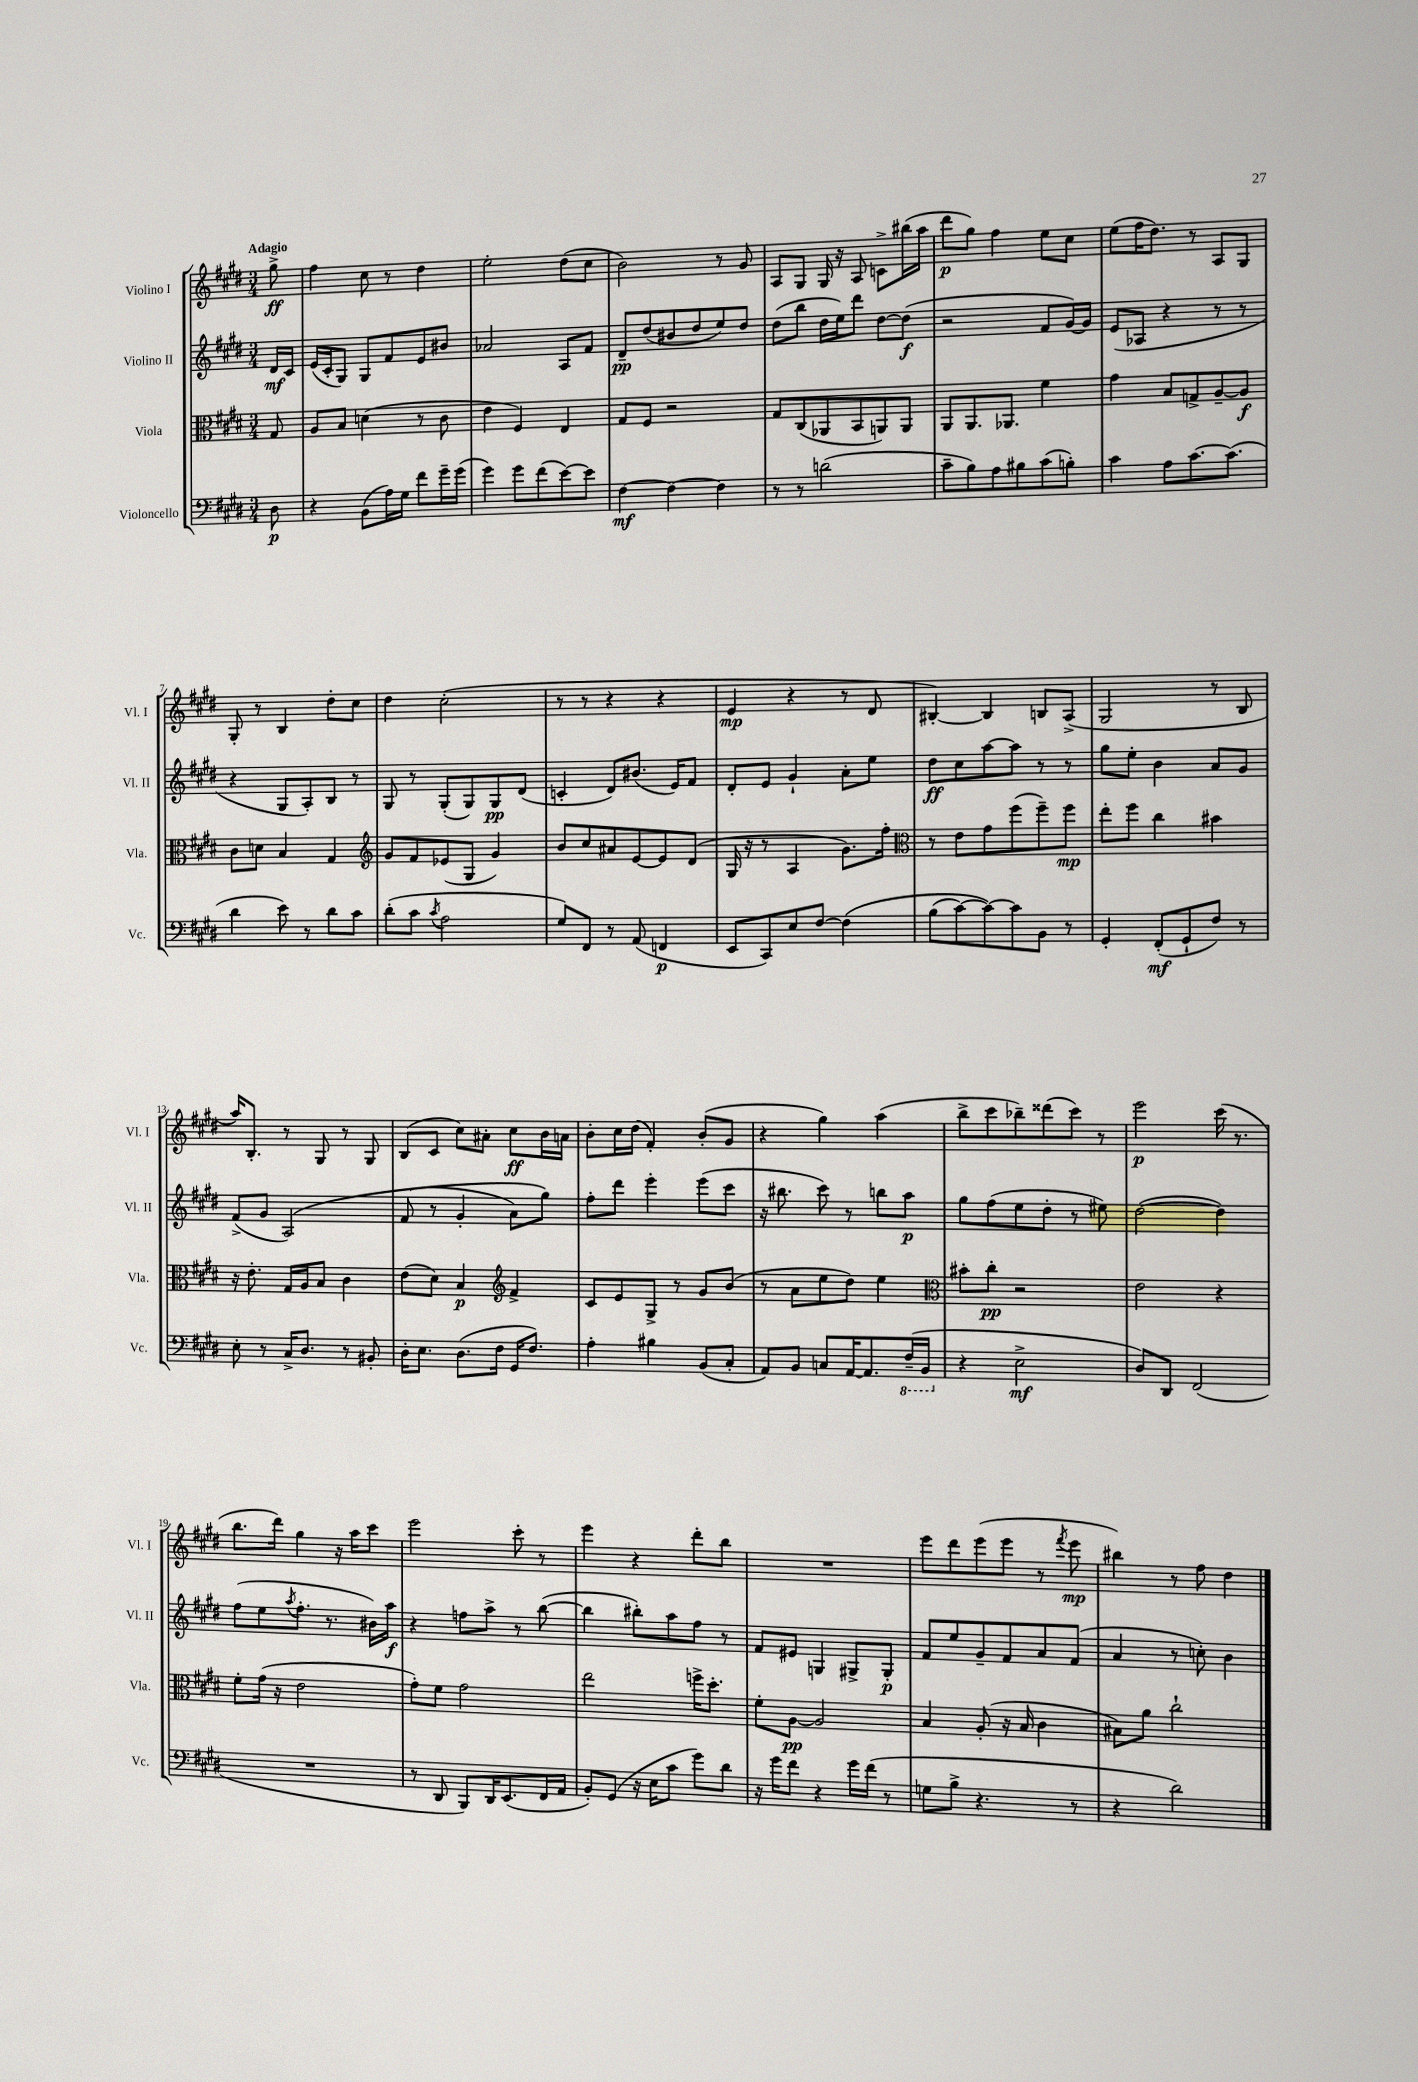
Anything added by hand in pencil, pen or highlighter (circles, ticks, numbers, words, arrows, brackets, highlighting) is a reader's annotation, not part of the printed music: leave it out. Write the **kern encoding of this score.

**kern	**dynam	**kern	**dynam	**kern	**dynam	**kern	**dynam
*part4	*part4	*part3	*part3	*part2	*part2	*part1	*part1
*staff4	*staff4	*staff3	*staff3	*staff2	*staff2	*staff1	*staff1
*I"Violoncello	*	*I"Viola	*	*I"Violino II	*	*I"Violino I	*
*I'Vc.	*	*I'Vla.	*	*I'Vl. II	*	*I'Vl. I	*
*clefF4	*	*clefC3	*	*clefG2	*	*clefG2	*
*k[f#c#g#d#]	*	*k[f#c#g#d#]	*	*k[f#c#g#d#]	*	*k[f#c#g#d#]	*
*M3/4	*	*M3/4	*	*M3/4	*	*M3/4	*
=	=	=	=	=	=	=	=
!	!	!	!	!	!	!LO:TX:a:B:t=Adagio	!
8D#\	p	8G#/	.	16d#/LL	mf	8gg#^\	ff
.	.	.	.	16c#/JJ	.	.	.
=1	=1	=1	=1	=1	=1	=1	=1
4r	.	8A/L	.	(16e/LL	.	4ff#\	.
.	.	.	.	16c#'/J	.	.	.
.	.	8B/J	.	8G#/J)	.	.	.
(8BB\L	.	(4dn\	.	8G#/L	.	8cc#\	.
16A\L)	.	.	.	8f#/	.	8r	.
16G#\JJ	.	.	.	.	.	.	.
8f#\L	.	8r	.	8e/	.	4dd#\	.
16g#~\L	.	8c#\	.	8b#X/J	.	.	.
(16g#\JJ	.	.	.	.	.	.	.
=2	=2	=2	=2	=2	=2	=2	=2
4g#\)	.	4e\	.	2a-X/	.	2ee'\	.
8g#\L	.	4F#/)	.	.	.	.	.
(8f#\	.	.	.	.	.	.	.
[8e\)	.	4E/	.	8A/L	.	(8dd#\L	.
8e\J]	.	.	.	8f#/J	.	8cc#\J	.
=3	=3	=3	=3	=3	=3	=3	=3
[4F#\	mf	8G#/L	.	8d#~/L	pp	2b\)	.
.	.	8F#/J	.	(8dd#/	.	.	.
4F#\_	.	2r	.	8b#X/	.	.	.
.	.	.	.	8dd#/	.	.	.
4F#\]	.	.	.	8ee/)	.	8r	.
.	.	.	.	8dd#/J	.	8g#/	.
=4	=4	=4	=4	=4	=4	=4	=4
8r	.	8G#/L	.	(8dd#\L	.	8A/L	.
8r	.	(8C#/	.	8bb\J	.	8G#/J	.
(2dn\	.	8AA-X/	.	16dd#\LL	.	16G#/	.
.	.	.	.	16ee\J)	.	16r	.
.	.	8BB/	.	8ddd#\J	.	8A/	.
.	.	8AAn/)	.	[8dd#\L	.	8cn^\L	.
.	.	8AA/J	.	(8dd#\J]	f	(16bb#X\L	.
.	.	.	.	.	.	16aa\JJ	.
=5	=5	=5	=5	=5	=5	=5	=5
8c#~\L	.	8AA/L	.	2r	.	8ddd#\L	p
8B\)	.	8.AA/	.	.	.	8gg#\J)	.
8A\	.	.	.	.	.	4ff#\	.
.	.	8.AA-X/J	.	.	.	.	.
8B#X\	.	.	.	.	.	.	.
(8c#\	.	4f#\	.	8f#/L	.	8ee\L	.
8Bn'\J)	.	.	.	[16g#/L)	.	8cc#\J	.
.	.	.	.	16g#/JJ]	.	.	.
=6	=6	=6	=6	=6	=6	=6	=6
4c#\	.	4g#\	.	(8e/L	.	(8ee\L	.
.	.	.	.	8A-X/J	.	16ff#\K	.
.	.	.	.	.	.	8.dd#\J)	.
8A\L	.	8B/L	.	4r	.	.	.
[8.c#\	.	8Gn^/	.	.	.	8r	.
.	.	[8A~/	.	8r	.	8A/L	.
(8.c#\J]	.	.	.	.	.	.	.
.	.	8A/J]	f	8r	.	8G#/J	.
!!LO:LB:g=z
=7	=7	=7	=7	=7	=7	=7	=7
4d#\	.	8c#\L	.	4r	.	8G#'/	.
.	.	8dn\J	.	.	.	8r	.
8e\)	.	4B/	.	8G#/L	.	4B/	.
8r	.	.	.	8A'/)	.	.	.
8d#\L	.	4G#/	.	8B/J	.	8dd#'\L	.
8c#\J	.	.	.	8r	.	8cc#\J	.
=8	=8	=8	=8	=8	=8	=8	=8
*	*	*clefG2	*	*	*	*	*
(8d#'\L	.	8g#/L	.	8G#/	.	4dd#\	.
8c#\J	.	8f#/	.	8r	.	.	.
8qc#/	.	.	.	.	.	.	.
2A\	.	(8e-X/	.	(8G#'/L	.	(2cc#'\	.
.	.	8G#/J	.	8G#/)	.	.	.
.	.	4g#/)	.	8G#/	pp	.	.
.	.	.	.	(8d#/J	.	.	.
=9	=9	=9	=9	=9	=9	=9	=9
8G#/L)	.	8b/L	.	4cn'/	.	8r	.
8FF#/J	.	8cc#/	.	.	.	8r	.
8r	.	8a#X/	.	8d#/L)	.	4r	.
(8AA/	.	[8e/	.	(8.b#X/J	.	.	.
4FFn/	p	8e/]	.	.	.	4r	.
.	.	.	.	16e/KL)	.	.	.
.	.	(8d#/J	.	8f#/J	.	.	.
=10	=10	=10	=10	=10	=10	=10	=10
8EE/L	.	16G#/	.	8d#'/L	.	4e/	mp
.	.	16r	.	.	.	.	.
8CC#/)	.	8r	.	8e/J	.	.	.
8E/	.	4A/	.	4g#`/	.	4r	.
[8F#/J	.	.	.	.	.	.	.
(4F#\]	.	8.g#\L)	.	8a'\L	.	8r	.
.	.	.	.	8ee\J	.	8d#/	.
.	.	16ff#'\Jk	.	.	.	.	.
=11	=11	=11	=11	=11	=11	=11	=11
*	*	*clefC3	*	*	*	*	*
(8B\L	.	8r	.	8dd#\L	ff	[4B#X'/)	.
[8c#\)	.	8e\L	.	8cc#\	.	.	.
8c#\_)	.	8g#\	.	[8aa\	.	4B#/]	.
8c#\]	.	(8ff#\	.	8aa\J]	.	.	.
8BB\J	.	8ff#~\)	.	8r	.	8Bn/L	.
8r	.	8ff#\J	mp	8r	.	(8A^/J	.
=12	=12	=12	=12	=12	=12	=12	=12
4GG#'/	.	8ee'\L	.	8gg#\L	.	2G#/	.
.	.	8ff#\J	.	8ee'\J	.	.	.
(8FF#'/L	mf	4cc#\	.	4b\	.	.	.
8GG#`/	.	.	.	.	.	.	.
8F#/J)	.	4b#X\	.	8a/L	.	8r	.
8r	.	.	.	8g#/J	.	8B/	.
!!LO:LB:g=z
=13	=13	=13	=13	=13	=13	=13	=13
8E'\	.	16r	.	(8f#^/L	.	16aa/KL)	.
.	.	8.e'\	.	.	.	8.B'/J	.
8r	.	.	.	8g#/J	.	.	.
16C#^/KL	.	16G#/LL	.	(2A/)	.	8r	.
8.D#/J	.	16A/J	.	.	.	.	.
.	.	8B/J	.	.	.	8G#/	.
8r	.	4c#\	.	.	.	8r	.
8BB#X'/	.	.	.	.	.	8G#/	.
=14	=14	=14	=14	=14	=14	=14	=14
16D#'\KL	.	(8e\L	.	(8f#/	.	(8B/L	.
8.E\J	.	.	.	.	.	.	.
.	.	8d#\J)	.	8r	.	8c#/J	.
(8.D#\L	.	4B/	p	4g#'/	.	8cc#\L)	.
.	.	.	.	.	.	8a#X'\J	.
16F#\Jk	.	.	.	.	.	.	.
*	*	*clefG2	*	*	*	*	*
16GG#/KL	.	4f#^/	.	8a\L)	.	8cc#\L	ff
8.F#/J)	.	.	.	.	.	.	.
.	.	.	.	8gg#\J)	.	16b\L	.
.	.	.	.	.	.	16an\JJ	.
=15	=15	=15	=15	=15	=15	=15	=15
4A'\	.	8c#/L	.	8ff#'\L	.	8b'\L	.
.	.	8e/	.	8ddd#\J	.	16cc#\L	.
.	.	.	.	.	.	(16dd#\JJ	.
4B#X\	.	8G#^/J	.	4eee'\	.	4f#'/)	.
.	.	8r	.	.	.	.	.
(8BB/L	.	8g#/L	.	(8eee\L	.	(8b'/L	.
8C#'/J	.	(8b/J	.	8ccc#\J	.	8g#/J	.
=16	=16	=16	=16	=16	=16	=16	=16
8AA/L)	.	8r	.	16r	.	4r	.
.	.	.	.	8.bb#X\	.	.	.
8BB/J	.	8a\L	.	.	.	.	.
8Cn/L	.	8ee\	.	8ccc#\)	.	4gg#\)	.
[16AA/K	.	8dd#\J)	.	8r	.	.	.
8.AA/]	.	.	.	.	.	.	.
.	.	4ee\	.	8bbn\L	.	(4aa\	.
*8ba	*	*	*	*	*	*	*
(16FF#~/L	.	.	.	8aa\J	p	.	.
16BBB/JJ	.	.	.	.	.	.	.
=17	=17	=17	=17	=17	=17	=17	=17
*	*	*clefC3	*	*	*	*	*
*X8ba	*	*	*	*	*	*	*
4r	.	8b#X'\L	.	8gg#\L	.	8bb^\L	.
.	.	8cc#'\J	pp	(8ff#\	.	8ccc#\	.
2E^\	mf	2r	.	8ee\	.	8bb-X~\)	.
.	.	.	.	8dd#'\J	.	(8ddd##X\	.
.	.	.	.	8r	.	8ccc#\J)	.
.	.	.	.	8ee#X\)	.	8r	.
=18	=18	=18	=18	=18	=18	=18	=18
8D#/L)	.	2e\	.	([2dd#\	.	2eee\	p
8DD#/J	.	.	.	.	.	.	.
(2FF#/	.	.	.	.	.	.	.
.	.	4r	.	4dd#\])	.	(16ccc#\	.
.	.	.	.	.	.	8.r	.
!!LO:LB:g=z
=19	=19	=19	=19	=19	=19	=19	=19
2.r	.	8f#'\L	.	(8ff#\L	.	8.bb\L	.
.	.	(16g#\Jk	.	8ee\	.	.	.
.	.	16r	.	.	.	16ddd#\Jk)	.
.	.	.	.	8qaa/	.	.	.
.	.	2e\	.	8.ff#'\J	.	4gg#\	.
.	.	.	.	8.r	.	.	.
.	.	.	.	.	.	16r	.
.	.	.	.	.	.	16aa\KL	.
.	.	.	.	16b#X\LL)	.	8ccc#\J	.
.	.	.	.	16aa\JJ	f	.	.
=20	=20	=20	=20	=20	=20	=20	=20
8r	.	8g#'\L)	.	4r	.	2eee\	.
8DD#/	.	8f#\J	.	.	.	.	.
8BBB/L)	.	2g#\	.	8ffn\L	.	.	.
16DD#/K	.	.	.	8aa^\J	.	.	.
(8.EE/	.	.	.	.	.	.	.
.	.	.	.	8r	.	8ccc#'\	.
16FF#/L	.	.	.	([8bb\	.	8r	.
16AA/JJ	.	.	.	.	.	.	.
=21	=21	=21	=21	=21	=21	=21	=21
8BB'/L)	.	2ee\	.	4bb\]	.	4eee\	.
(8GG#/J	.	.	.	.	.	.	.
16r	.	.	.	8bb#X'\L)	.	4r	.
16E\KL	.	.	.	.	.	.	.
8c#\J	.	.	.	8aa\	.	.	.
8g#\L)	.	16ffn^\KL	.	8ff#\J	.	8ddd#'\L	.
.	.	8.dd#'\J	.	.	.	.	.
8d#\J	.	.	.	8r	.	8bb\J	.
=22	=22	=22	=22	=22	=22	=22	=22
16r	.	8f#'\L	.	8f#/L	.	2.r	.
16g#\KL	.	.	.	.	.	.	.
8f#\J	.	[8A\J	pp	8e#X/J	.	.	.
4r	.	2A/]	.	4Gn/	.	.	.
16g#\LL	.	.	.	8G#X^/L	.	.	.
(16f#\JJ	.	.	.	.	.	.	.
8r	.	.	.	8G#'/J	p	.	.
=23	=23	=23	=23	=23	=23	=23	=23
8Gn\L	.	4B/	.	8f#/L	.	8eee\L	.
8B^\J	.	.	.	8ee/	.	8ddd#\	.
4.r	.	(8A'/	.	8g#~/	.	(8eee\	.
.	.	16r	.	8f#/	.	8eee\J	.
.	.	16B/	.	.	.	.	.
.	.	4c#\	.	8a/	.	8r	.
.	.	.	.	.	.	8qfff#/	.
8r	.	.	.	(8f#/J	.	8eee\	mp
=24	=24	=24	=24	=24	=24	=24	=24
4r	.	8B#X\L)	.	4a/	.	4bb#X\)	.
.	.	8a\J	.	.	.	.	.
2d#\)	.	2cc#`\	.	8r	.	8r	.
.	.	.	.	8ccn'\)	.	8ff#\	.
.	.	.	.	4b\	.	4dd#\	.
==	==	==	==	==	==	==	==
*-	*-	*-	*-	*-	*-	*-	*-
